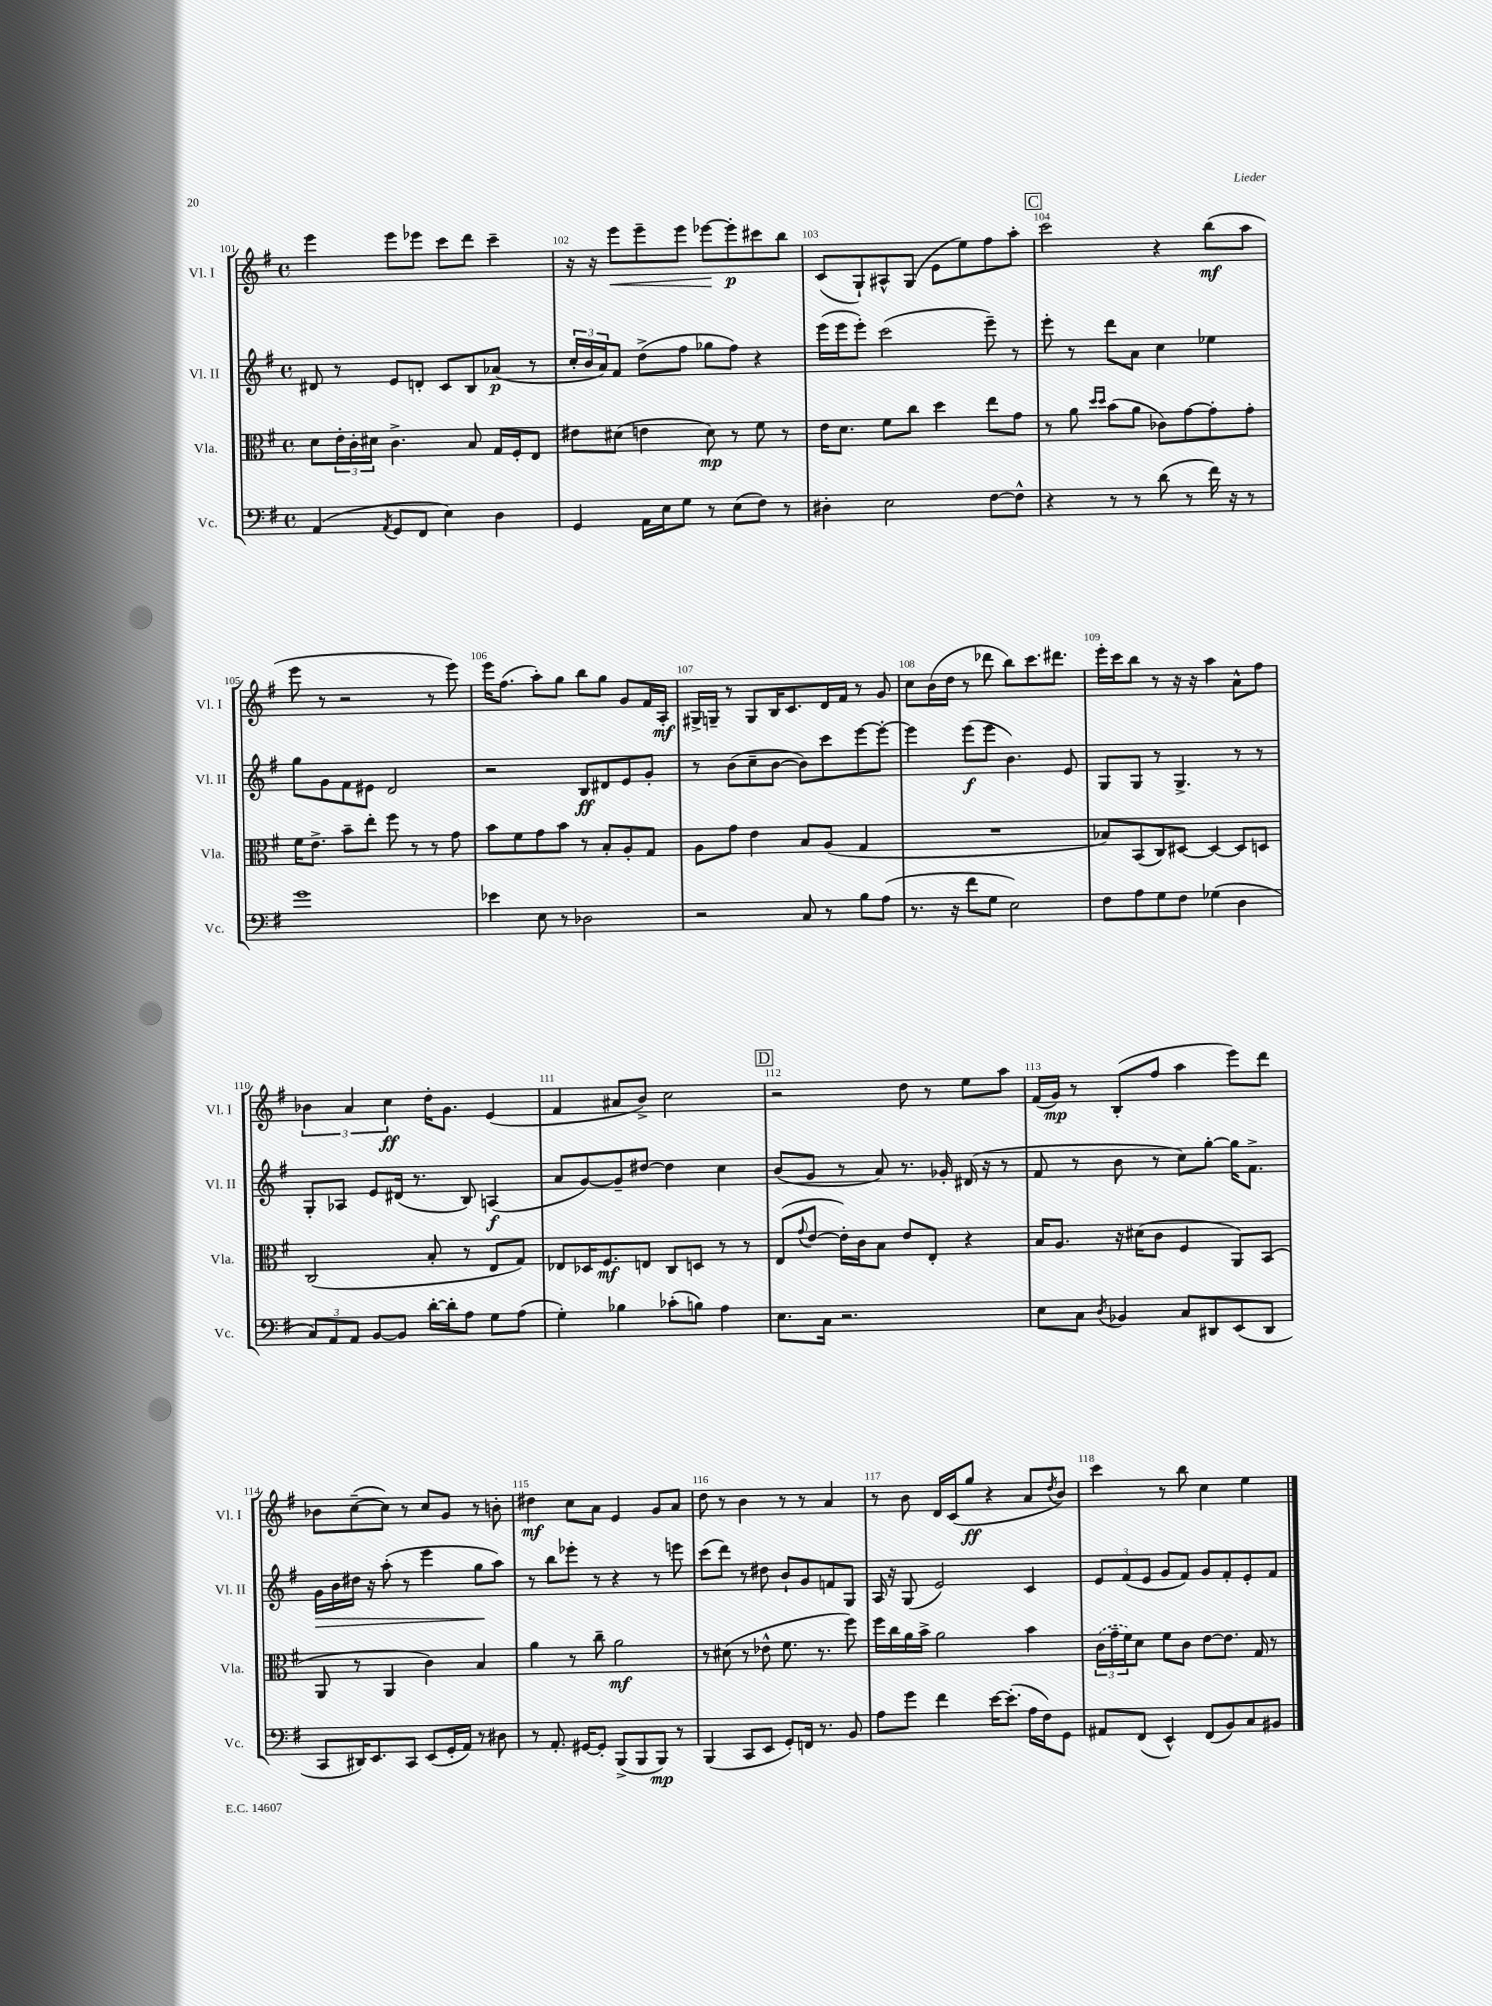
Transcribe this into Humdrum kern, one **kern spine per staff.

**kern	**kern	**kern	**kern
*staff4	*staff3	*staff2	*staff1
*clefF4	*clefC3	*clefG2	*clefG2
*k[f#]	*k[f#]	*k[f#]	*k[f#]
*M4/4	*M4/4	*M4/4	*M4/4
*met(c)	*met(c)	*met(c)	*met(c)
(4AA	8d	8d#	4eee
.	24e'	8r	.
.	24c'	.	.
.	24d#	.	.
8qAA	.	.	.
8GG	4.c^	8e	8eee
8FF#	.	8d'	8eee-
4E)	.	8c	8ccc
.	8B	8B	8ddd
4D	16G	(8a-	4ccc~
.	16F#'	.	.
.	8E	8r	.
=	=	=	=
4GG	8e#	24cc'	16r
.	.	24b	.
.	.	.	16r
.	.	24a)	.
.	(8d#	8f#	8eee
16AA	4e	(8dd^	8eee~
16E	.	.	.
8G	.	8ff#	8eee
8r	8d#)	8gg-	[8eee-
(8E	8r	8ff#)	8eee-']
8F#)	8f#	4r	8ccc#
8r	8r	.	8bb
=	=	=	=
4D#'	16e	(16eee	(8c
.	8.d	16eee	.
.	.	8eee')	8G`)
2E	8f#	(2ccc	8A#^^
.	8cc	.	(8G
.	4dd	.	8e
.	.	.	8ee)
[8F#	8ee	8eee~)	8ff#
8F#^^]	8g	8r	8aa'
=	=	=	=
4r	8r	8eee'	2ccc
.	8a	8r	.
.	16qqdd	.	.
.	16qqdd	.	.
8r	(8b	8ddd	.
8r	8a	8a	.
(8d	8c-)	4cc	4r
8r	[8g	.	.
16f#)	8g']	4ee-	(8bb
16r	.	.	.
8r	8g'	.	8aa
=	=	=	=
1g	16f#	8gg	8eee
.	8.e^	.	.
.	.	8g	8r
.	8b~	8f#	2r
.	8ee'	8e#	.
.	8ff#	2d	.
.	8r	.	.
.	8r	.	8r
.	8g	.	8eee)
=	=	=	=
4e-	8b	2r	16eee
.	.	.	(8.ff#
.	8f#	.	.
8E	8g	.	8aa')
8r	8b	.	8gg
2D-	8r	8B	8bb
.	8B'	8d#	8gg
.	8A'	8e	8g
.	8G	8g'	16f#
.	.	.	16A'
=	=	=	=
2r	8A	8r	16G#^
.	.	.	16G~
.	8g	(8b	8r
.	4e	8cc~	8G
.	.	[8b	16B
.	.	.	8.c
8C	8B	8b])	.
8r	(8A	8ccc	16d
.	.	.	16f#
8B	4G	[8eee	8r
(8A	.	8eee'_	8g
=	=	=	=
8.r	1r	4eee]	8cc
.	.	.	(16b
16r	.	.	16dd
8f#	.	(8eee	8r
8G	.	8eee	8ddd-
2E)	.	4.b)	8bb)
.	.	.	8.ccc
.	.	.	8.ddd#
.	.	8e	.
=	=	=	=
8F#	8B-)	8G	16eee'
.	.	.	16ccc
8A	(8BB	8G	8bb
8G	8C)	8r	8r
8F#	[8D#	4.G^	16r
.	.	.	16r
(4G-	4D#_	.	4aa
4D	8D#]	8r	8a^^
.	8D	8r	8ff#
=	=	=	=
12C)	(2C	8G'	6b-
12AA	.	.	.
.	.	8A-	.
12AA	.	.	6a
[8BB	.	8e	.
.	.	.	6cc
8BB]	.	(16d#	.
.	.	8.r	.
[16d'	8B'	.	16dd'
16d']	.	.	8.g
8A	8r	8B)	.
8G	8E	(4A	(4e
(8A	8G)	.	.
=	=	=	=
4G')	8E-	8a	4f#
.	16D-	[8g)	.
.	8.F#	.	.
4B-	.	8g~]	8a#
.	8E	[8dd#	8b^)
(8c-'	8C	4dd#]	2cc
8B)	8D	.	.
4A	8r	4cc	.
.	8r	.	.
=	=	=	=
8.E	(8E	(8b	2r
.	8qqg	.	.
.	[8e	8g	.
16C	.	.	.
2.r	16e'])	8r	.
.	16c	.	.
.	8B	8a)	.
.	8e	8.r	8dd
.	8E'	.	8r
.	.	16g-'	.
.	4r	(16d#	8ee
.	.	16r	.
.	.	8r	8aa
=	=	=	=
8E	16B	8f#	(16f#
.	8.A	.	16g)
8C	.	8r	8r
8qD	.	.	.
4BB-	16r	8b	(8B'
.	(16d#	.	.
.	8c	8r	8ff#
8C	4F#	8cc)	4aa
8DD#	.	[8gg'	.
(8EE	8AA)	16gg]	8eee)
.	.	8.f#^	.
8DD#	(8BB	.	8ddd
=	=	=	=
8CC	8AA	16g	8b-
.	.	16b	.
16DD#)	8r	16dd#	([8cc~
8.EE	.	16r	.
.	4AA	(8aa'	8cc])
8CC	.	8r	8r
(8EE	4c)	4eee	8cc
16GG'	.	.	8g
16AA)	.	.	.
8r	4B	8gg	8r
8D#	.	8aa)	8b'
=	=	=	=
8r	4a	8r	4dd#
8.AA'	.	8bb	.
.	8r	8eee-'	8cc
[16GG#	.	.	.
8GG#']	8cc~	8r	8a
(8BBB^	2a	4r	4e
8BBB	.	.	.
8BBB)	.	8r	8g
8r	.	8eee	8a
=	=	=	=
(4BBB	8r	(8ccc	8dd
.	(8d#	8ddd)	8r
8CC	8r	8r	4b
8EE	8e-^^	8dd#	.
8GG')	8.f#	8b`	8r
16FF	.	8g	8r
8.r	8.r	.	.
.	.	8f	4a
8BB	8ff#)	8G	.
=	=	=	=
8A	16ff#	16A	8r
.	16cc	16r	.
8g	16a	(8G	8b
.	16b^	.	.
4f#	2a	2e)	16d
.	.	.	(16c
.	.	.	8gg
[16e	.	.	4r
(8.e']	.	.	.
16A	4b	4c	8a
16F#)	.	.	.
.	.	.	8qdd
8GG	.	.	8b)
=	=	=	=
8AA#	(24c	12e	4ccc
.	24g~	.	.
.	24f#)	(12f#	.
(8FF#	8d	.	.
.	.	12e	.
4EE^^)	8f#	8g	8r
.	8c	8f#)	8bb
(8FF#	[8e	8g	4cc
8BB)	8.e]	8f#'	.
8C	.	8e'	4ee
.	16G	.	.
8BB#	8r	8f#	.
==	==	==	==
*-	*-	*-	*-
